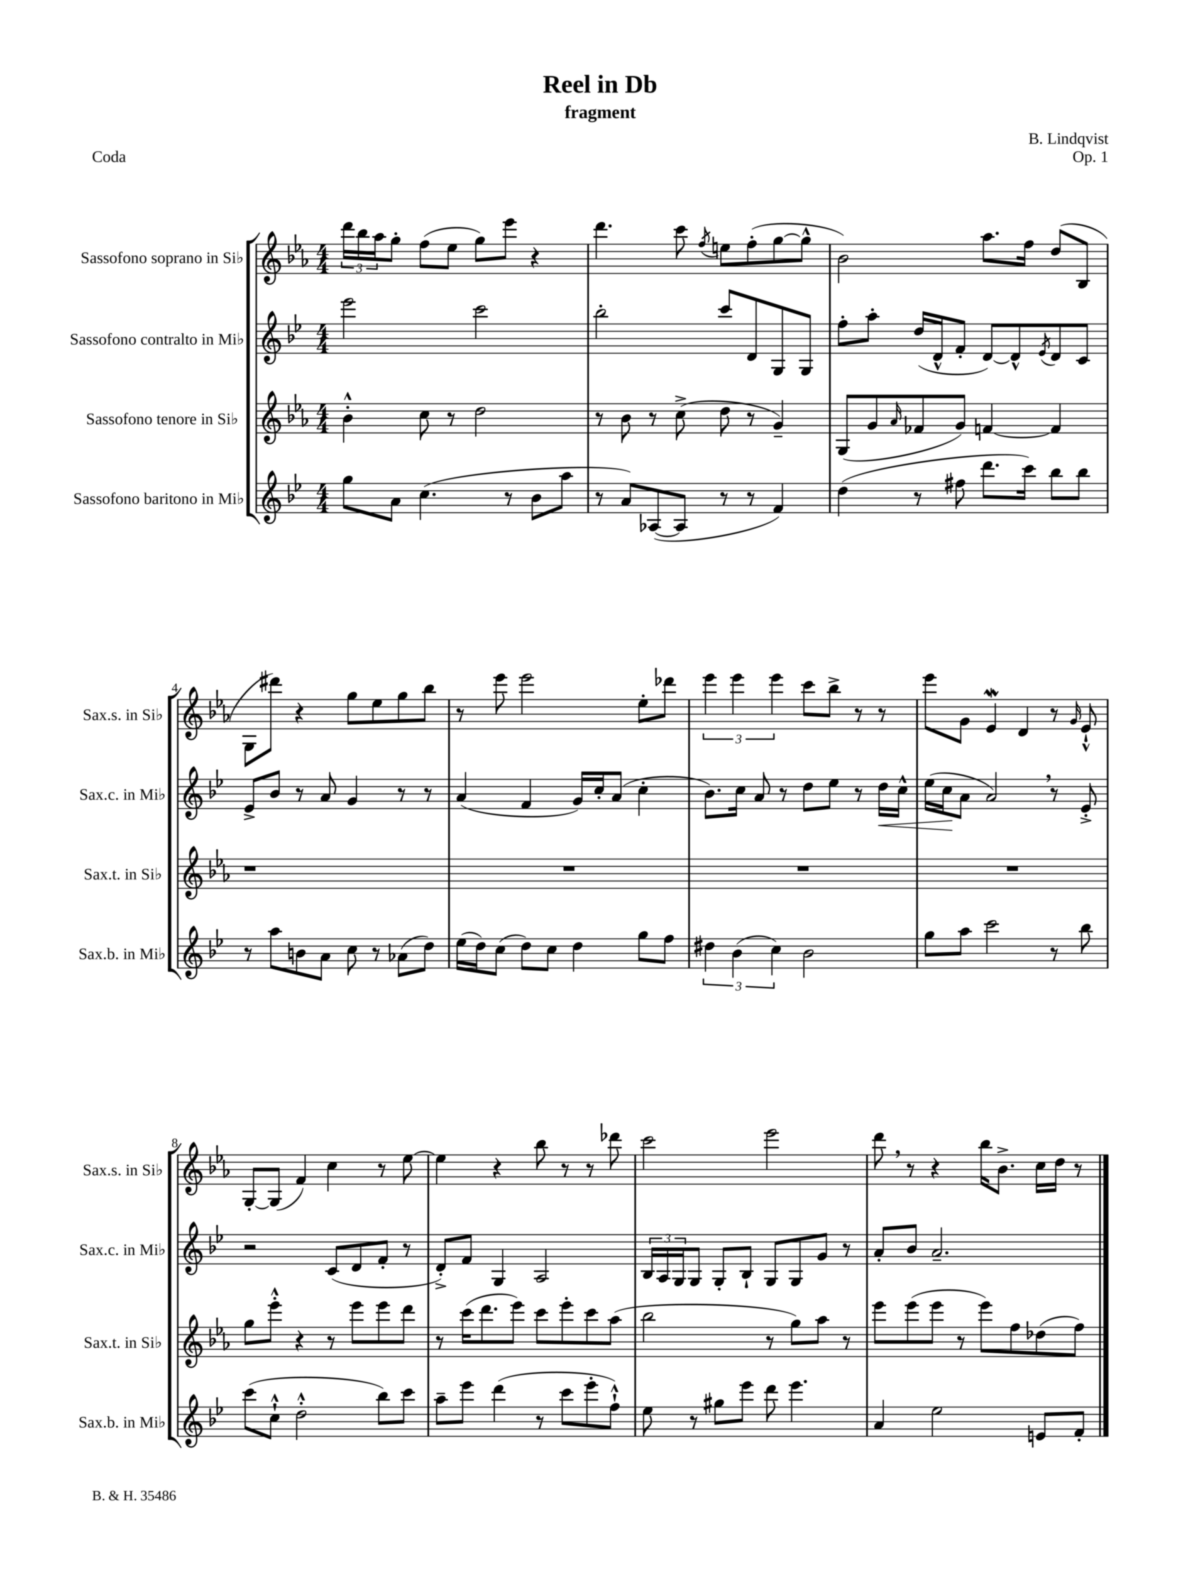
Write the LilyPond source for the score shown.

\header { title = "Reel in Db" composer = "B. Lindqvist" subtitle = "fragment" opus = "Op. 1" piece = "Coda" }
<<
\new StaffGroup <<
\new Staff = "s0" \with { instrumentName = "Sassofono soprano in Sib" shortInstrumentName = "Sax.s. in Sib" } {
    \clef treble \key ees \major \numericTimeSignature \time 4/4
    \tuplet 3/2 { d'''16 bes''16 aes''16 } g''8-. f''8( ees''8 g''8) ees'''8 r4 |
    d'''4. c'''8 \acciaccatura { f''8 } e''8 f''8-.( g''8~ g''8-^ |
    bes'2) aes''8. f''16 d''8( bes8 |
    g8 dis'''8) r4 g''8 ees''8 g''8 bes''8 |
    r8 ees'''8 ees'''2 ees''8-. des'''8 |
    \tuplet 3/2 { ees'''4 ees'''4 ees'''4 } c'''8 bes''8-> r8 r8 |
    ees'''8 g'8 ees'4\mordent d'4 r8 \grace { g'16 } ees'8-!-^ |
    g8~-. g8( f'4) c''4 r8 ees''8~ |
    ees''4 r4 bes''8 r8 r8 des'''8 |
    c'''2 ees'''2 |
    d'''8 \breathe r8 r4 bes''16 bes'8.-> c''16 d''16 r8 \bar "|." |
}
\new Staff = "s1" \with { instrumentName = "Sassofono contralto in Mib" shortInstrumentName = "Sax.c. in Mib" } {
    \clef treble \key bes \major \numericTimeSignature \time 4/4
    ees'''2 c'''2 |
    bes''2-. c'''8 d'8 g8 g8 |
    f''8-. a''8-. d''16( d'16-^ f'8-. d'8~) d'8-^ \acciaccatura { ees'8 } d'8 c'8 |
    ees'8-> bes'8 r8 a'8 g'4 r8 r8 |
    a'4( f'4 g'16) c''16-. a'8( c''4-. |
    bes'8.) c''16 a'8 r8 d''8 ees''8 r8 d''16\< c''16-^ |
    ees''16( c''16\! a'8 a'2) \breathe r8 ees'8-.-> |
    r2 c'8( d'8 f'8-. r8 |
    d'8-.->) f'8 g4 a2 |
    \tuplet 3/2 { bes16 a16 g16 } g8 g8-. bes8-! g8 g8 g'8 r8 |
    a'8-. bes'8 a'2.-- \bar "|." |
}
\new Staff = "s2" \with { instrumentName = "Sassofono tenore in Sib" shortInstrumentName = "Sax.t. in Sib" } {
    \clef treble \key ees \major \numericTimeSignature \time 4/4
    bes'4-.-^ c''8 r8 d''2 |
    r8 bes'8 r8 c''8->( d''8 r8 g'4--) |
    g8( g'8 \grace { aes'16 } fes'8 g'8) f'4~ f'4 |
    r1 |
    R1 |
    R1 |
    R1 |
    g''8 ees'''8-.-^ r4 r8 ees'''8 ees'''8 d'''8 |
    r8 c'''16( d'''8. ees'''8) c'''8 ees'''8-. c'''8 aes''8( |
    bes''2 r8 g''8) aes''8 r8 |
    ees'''8 ees'''8( ees'''8 r8 ees'''8) f''8 des''8( f''8) \bar "|." |
}
\new Staff = "s3" \with { instrumentName = "Sassofono baritono in Mib" shortInstrumentName = "Sax.b. in Mib" } {
    \clef treble \key bes \major \numericTimeSignature \time 4/4
    g''8 a'8 c''4.( r8 bes'8 a''8 |
    r8 a'8) aes8~( aes8 r8 r8 f'4) |
    d''4( r8 fis''8 d'''8. c'''16) bes''8 bes''8 |
    r8 a''8 b'8 a'8 c''8 r8 aes'8( d''8) |
    ees''16( d''16) c''8( d''8) c''8 d''4 g''8 f''8 |
    \tuplet 3/2 { dis''4 bes'4( c''4) } bes'2 |
    g''8 a''8 c'''2 r8 bes''8 |
    c'''8( c''8-!-^ d''2-.-^ bes''8) c'''8 |
    a''8-- ees'''8 d'''4( r8 c'''8 ees'''8-. f''8-!-^) |
    ees''8 r8 gis''8 ees'''8 d'''8 ees'''4. |
    a'4 ees''2 e'8 f'8-. \bar "|." |
}
>>
>>
